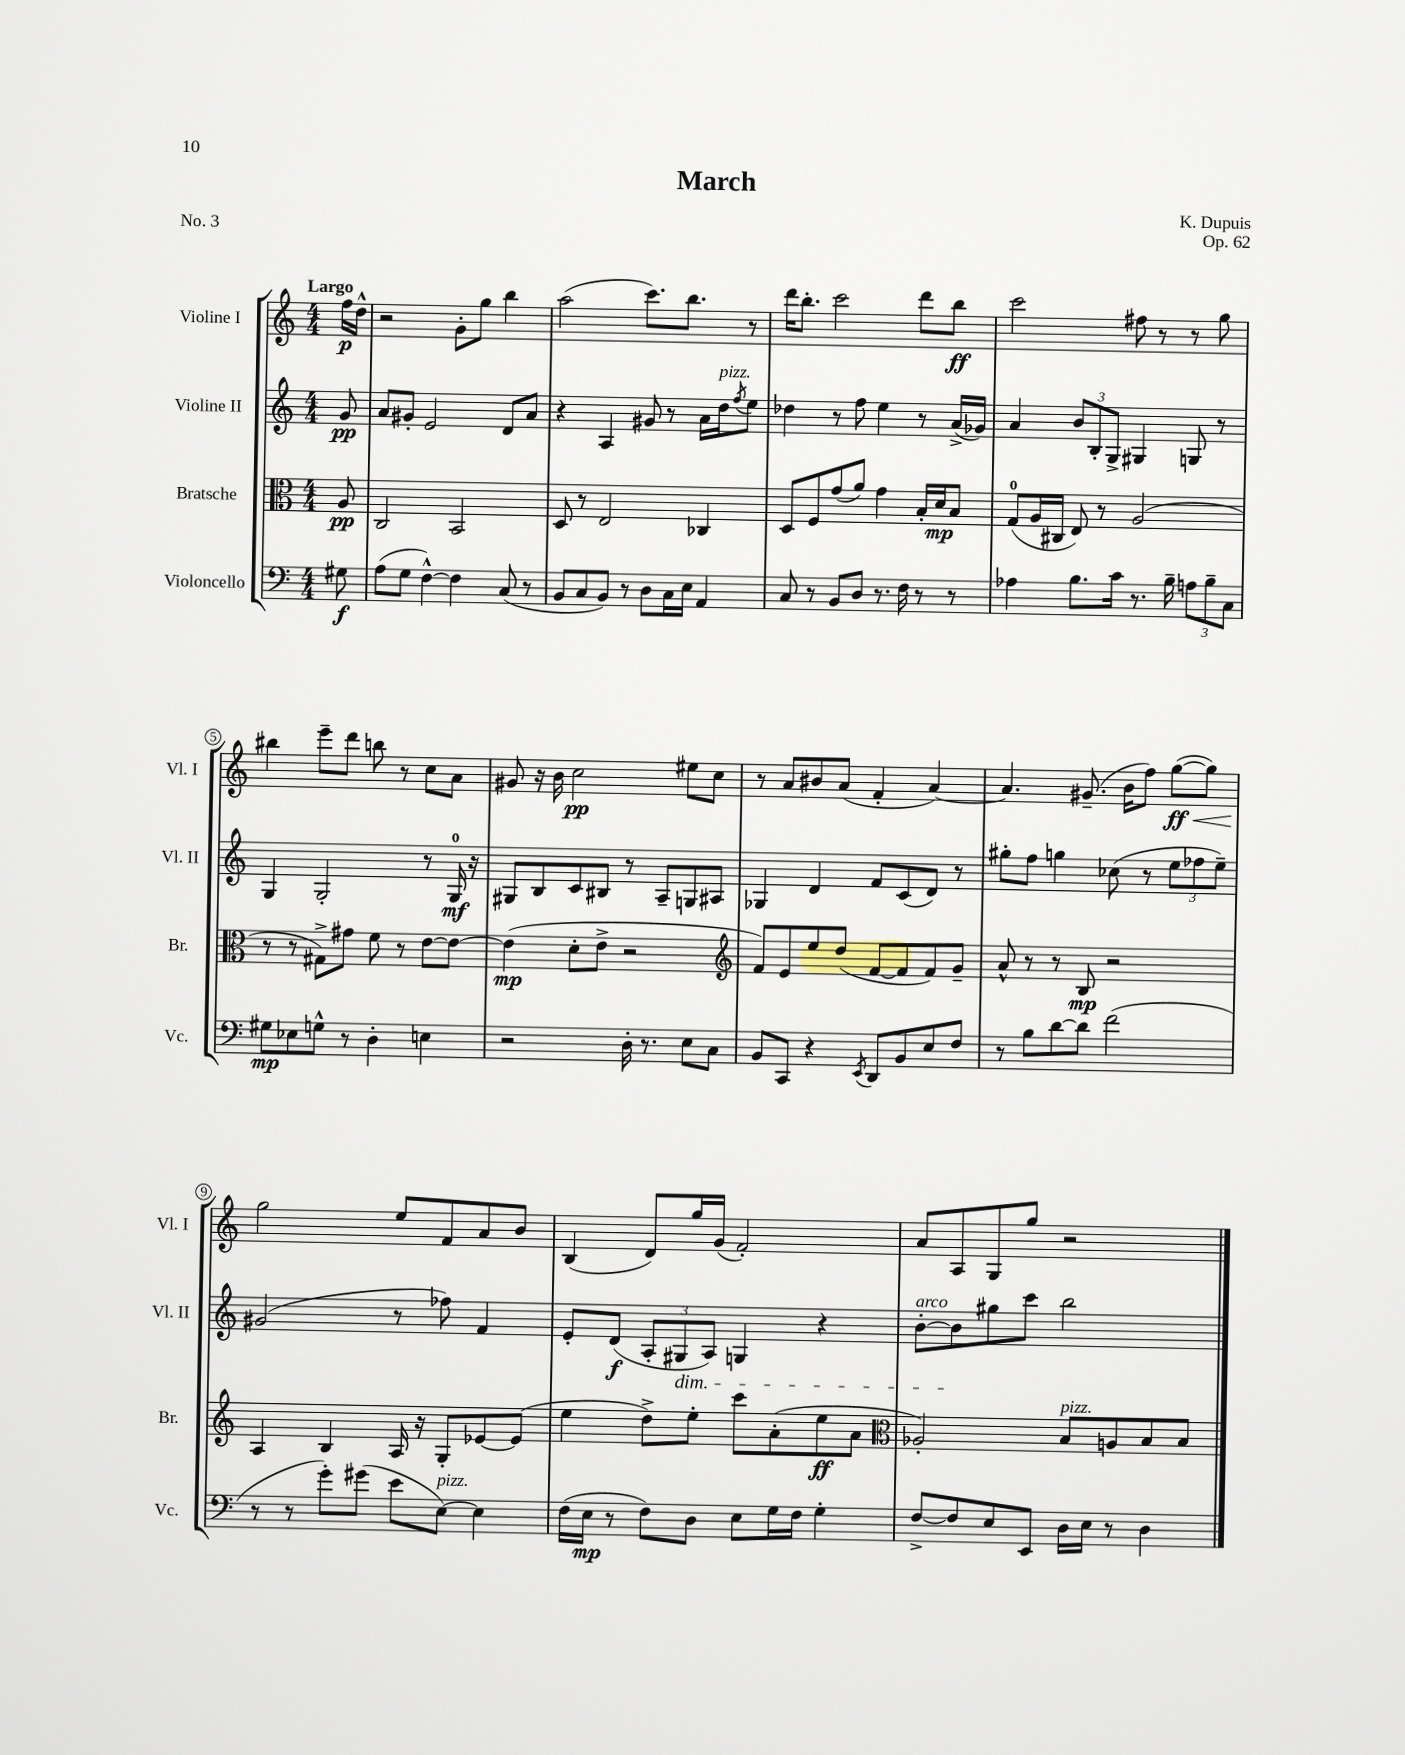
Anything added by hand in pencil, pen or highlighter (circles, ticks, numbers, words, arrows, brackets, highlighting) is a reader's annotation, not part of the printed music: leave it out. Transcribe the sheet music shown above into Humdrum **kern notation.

**kern	**dynam	**kern	**dynam	**kern	**dynam	**kern	**dynam
*part4	*part4	*part3	*part3	*part2	*part2	*part1	*part1
*staff4	*staff4	*staff3	*staff3	*staff2	*staff2	*staff1	*staff1
*I"Violoncello	*	*I"Bratsche	*	*I"Violine II	*	*I"Violine I	*
*I'Vc.	*	*I'Br.	*	*I'Vl. II	*	*I'Vl. I	*
*clefF4	*	*clefC3	*	*clefG2	*	*clefG2	*
*k[]	*	*k[]	*	*k[]	*	*k[]	*
*M4/4	*	*M4/4	*	*M4/4	*	*M4/4	*
=	=	=	=	=	=	=	=
!	!	!	!	!	!	!LO:TX:a:B:t=Largo	!
8G#X\	f	8A/	pp	8g/	pp	16ff\LL	p
.	.	.	.	.	.	16dd^^\JJ	.
=1	=1	=1	=1	=1	=1	=1	=1
(8A\L	.	2C/	.	8a/L	.	2r	.
8G\J	.	.	.	8g#X'/J	.	.	.
[4F^^\)	.	.	.	2e/	.	.	.
4F\]	.	2BB/	.	.	.	8g'\L	.
.	.	.	.	.	.	8gg\J	.
(8C/	.	.	.	8d/L	.	4bb\	.
8r	.	.	.	8a/J	.	.	.
=2	=2	=2	=2	=2	=2	=2	=2
8BB/L	.	8D/	.	4r	.	(2aa\	.
8C/	.	8r	.	.	.	.	.
8BB/J)	.	2E/	.	4A/	.	.	.
8r	.	.	.	.	.	.	.
8D\L	.	.	.	8g#X/	.	8.ccc\L)	.
16C\L	.	.	.	8r	.	.	.
16E\JJ	.	.	.	.	.	8.bb\J	.
4AA/	.	4C-X/	.	16a\LL	.	.	.
!	!	!	!	!LO:TX:a:i:t=pizz.	!	!	!
.	.	.	.	16dd\J	.	.	.
.	.	.	.	8qff/	.	.	.
.	.	.	.	8ee\J	.	8r	.
=3	=3	=3	=3	=3	=3	=3	=3
8C/	.	8D/L	.	4dd-X\	.	16ddd\KL	.
.	.	.	.	.	.	8.bb'\J	.
8r	.	8F/	.	.	.	.	.
8BB/L	.	(8g/	.	8r	.	2ccc\	.
8D/J	.	8a/J)	.	8ff\	.	.	.
8.r	.	4g\	.	4ee\	.	.	.
16F\	.	.	.	.	.	.	.
8r	.	16B'/LL	.	8r	.	8ddd\L	.
.	.	16d/J	mp	.	.	.	.
8r	.	8B/J	.	(16a^/LL	.	8bb\J	ff
.	.	.	.	16g-X/JJ)	.	.	.
=4	=4	=4	=4	=4	=4	=4	=4
4A-X\	.	(8G/L	.	4a/	.	2ccc\	.
.	.	16A/L	.	.	.	.	.
.	.	16C#X/JJ	.	.	.	.	.
8.B\L	.	8E/)	.	12b/L	.	.	.
.	.	.	.	12B'/	.	.	.
.	.	8r	.	.	.	.	.
.	.	.	.	12G^/J	.	.	.
16c\Jk	.	.	.	.	.	.	.
8.r	.	(2A/	.	4G#X/	.	8ff#X\	.
.	.	.	.	.	.	8r	.
16B~\	.	.	.	.	.	.	.
12An\L	.	.	.	8Gn/	.	8r	.
12B~\	.	.	.	.	.	.	.
.	.	.	.	8r	.	8gg\	.
12C\J	.	.	.	.	.	.	.
!!LO:LB:g=z
=5	=5	=5	=5	=5	=5	=5	=5
8G#X\L	mp	8r	.	4G/	.	4bb#X\	.
8E-X\	.	8r	.	.	.	.	.
8Gn^^\J	.	8G#X^\L)	.	2G'/	.	8eee~\L	.
8r	.	8g#X\J	.	.	.	8ddd\J	.
4D'\	.	8f\	.	.	.	8bbn\	.
.	.	8r	.	.	.	8r	.
4En\	.	[8e\L	.	8r	.	8cc\L	.
.	.	8e\J_	.	16G/	mf	8a\J	.
.	.	.	.	16r	.	.	.
=6	=6	=6	=6	=6	=6	=6	=6
2r	.	(4e\]	mp	8G#X/L	.	8g#X/	.
.	.	.	.	8B/	.	16r	.
.	.	.	.	.	.	16b\	.
.	.	8d'\L	.	8c/	.	2cc\	pp
.	.	8e^\J	.	8B#X/J	.	.	.
16D'\	.	2r	.	8r	.	.	.
8.r	.	.	.	.	.	.	.
.	.	.	.	8A~/L	.	.	.
8E\L	.	.	.	8Gn/	.	8ee#X\L	.
8C\J	.	.	.	8A#X/J	.	8cc\J	.
=7	=7	=7	=7	=7	=7	=7	=7
*	*	*clefG2	*	*	*	*	*
8BB/L	.	8f/L)	.	4G-X/	.	8r	.
8CC/J	.	8e/	.	.	.	8a/L	.
4r	.	8ee/	.	4d/	.	8b#X/	.
.	.	(8dd/J	.	.	.	(8a/J	.
8qEE/	.	.	.	.	.	.	.
8DD/L	.	[8f/L	.	8f/L	.	4f'/	.
8BB/	.	8f/]	.	(8c/	.	.	.
8E/	.	8f/)	.	8d/J)	.	[4a/)	.
8F/J	.	8g~/J	.	8r	.	.	.
=8	=8	=8	=8	=8	=8	=8	=8
8r	.	8a^^/	.	8gg#X'\L	.	4.a/]	.
8B\L	.	8r	.	8ff\J	.	.	.
[8d\	.	8r	.	4ggn\	.	.	.
8d\J]	.	8B/	mp	.	.	(8.g#X~/	.
(2f\	.	2r	.	(8cc-X\	.	.	.
.	.	.	.	.	.	16b\KL	.
.	.	.	.	8r	.	8ff\J)	.
!	!	!	!	!	!	!	!LO:HP:b
.	.	.	.	12ee\L	.	([8gg\L	< ff
.	.	.	.	12ff-X\	.	.	.
.	.	.	.	.	.	8gg\J])	.
.	.	.	.	12ee~\J)	.	.	.
!!LO:LB:g=z
=9	=9	=9	=9	=9	=9	=9	=9
8r	.	4A/	.	(2g#X/	.	2gg\	.
8r	.	.	.	.	.	.	.
8g'\L)	.	4B/	.	.	.	.	.
(8g#X\J	.	.	.	.	.	.	.
8e\L	.	16A/	.	8r	.	8ee/L	[
.	.	16r	.	.	.	.	.
!LO:TX:a:i:t=pizz.	!	!	!	!	!	!	!
[8E\J)	.	8G'/L	.	8ff-X\)	.	8f/	.
4E\]	.	[8e-X/	.	4f/	.	8a/	.
.	.	(8e-/J]	.	.	.	8b/J	.
=10	=10	=10	=10	=10	=10	=10	=10
(16F\LL	.	4ee\	.	8e'/L	.	(4B/	.
16E\JJ	mp	.	.	.	.	.	.
8r	.	.	.	(8d/J	f	.	.
8F\L)	.	8dd^\L)	.	12A'/L	.	8d/L)	.
!	!	!	!	!LO:TX:b:i:t=dim.	!	!	!
.	.	.	.	12G#X/	.	.	.
8D\J	.	8ee'\J	.	.	.	16gg/L	.
.	.	.	.	12A/J)	.	.	.
.	.	.	.	.	.	(16g/JJ	.
8E\L	.	8ccc\L	.	4Gn/	.	2f'/)	.
16G\L	.	(8a'\	.	.	.	.	.
16F\JJ	.	.	.	.	.	.	.
4G'\	.	8ee\	ff	4r	.	.	.
.	.	8a\J	.	.	.	.	.
=11	=11	=11	=11	=11	=11	=11	=11
*	*	*clefC3	*	*	*	*	*
!	!	!	!	!LO:TX:a:i:t=arco	!	!	!
[8F^/L	.	2A-X'/)	.	[8b'\L	.	8a/L	.
8F/]	.	.	.	8b\]	.	8A/	.
8E/	.	.	.	8gg#X\	.	8G/	.
8EE/J	.	.	.	8ccc\J	.	8gg/J	.
!	!	!LO:TX:a:i:t=pizz.	!	!	!	!	!
16D\LL	.	8B/L	.	2bb\	.	2r	.
16E\JJ	.	.	.	.	.	.	.
8r	.	8An/	.	.	.	.	.
4D\	.	8B/	.	.	.	.	.
.	.	8B/J	.	.	.	.	.
==	==	==	==	==	==	==	==
*-	*-	*-	*-	*-	*-	*-	*-
